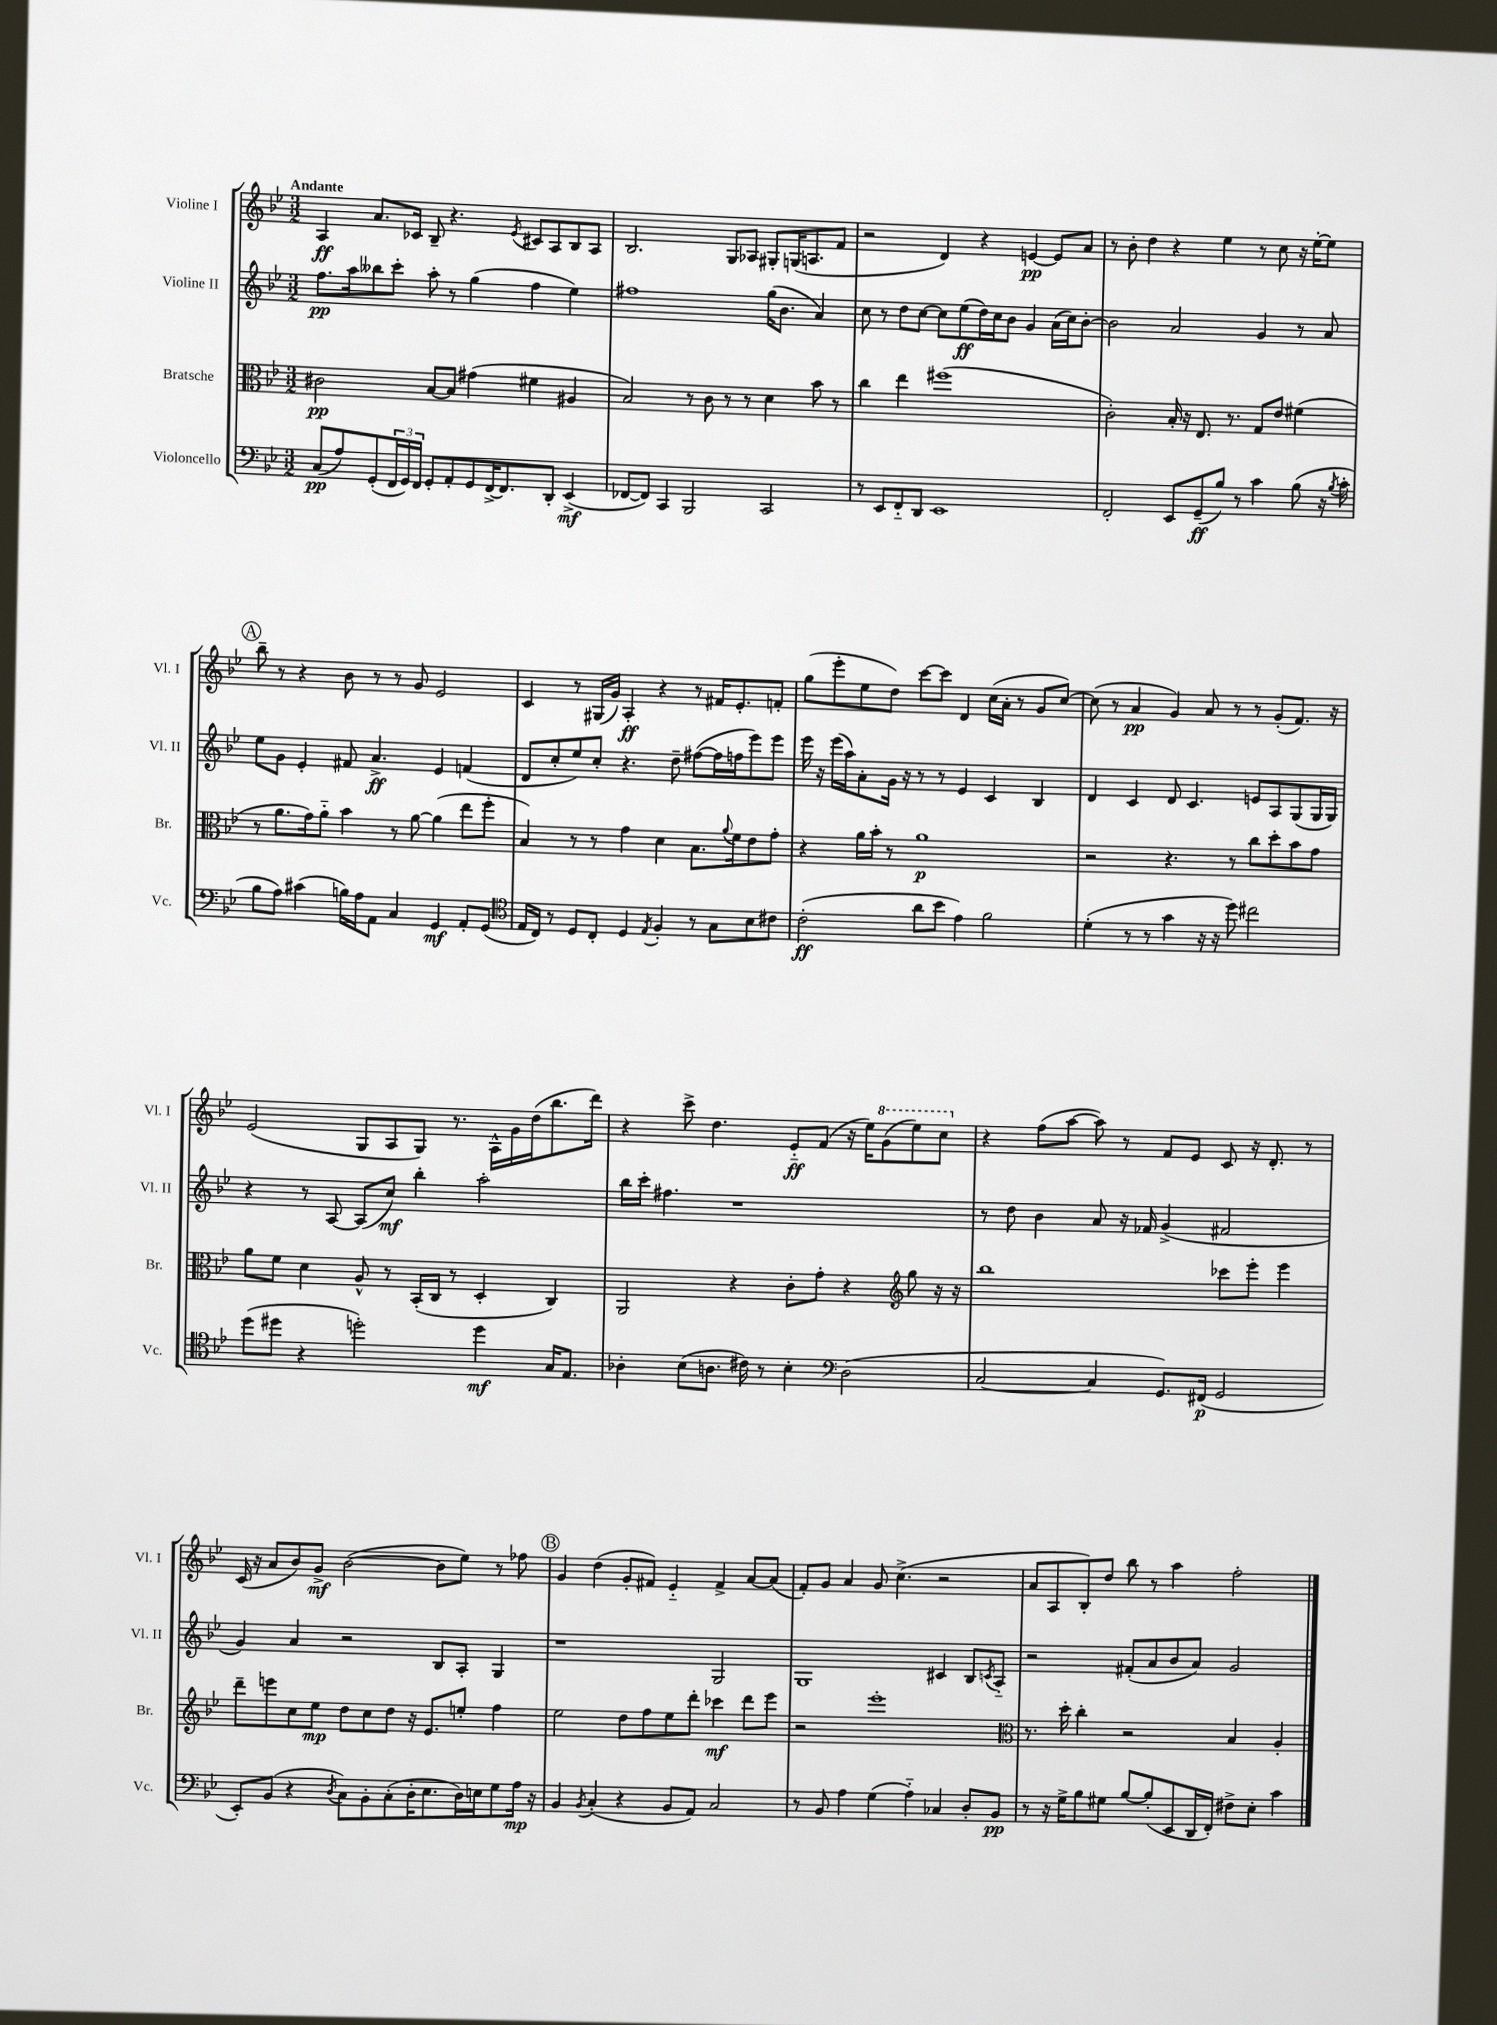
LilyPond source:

<<
\new StaffGroup <<
\new Staff = "s0" \with { instrumentName = "Violine I" shortInstrumentName = "Vl. I" } {
    \clef treble \key bes \major \numericTimeSignature \time 3/2 \tempo "Andante"
    a4\ff a'8. ces'16 bes8-- r4. \acciaccatura { ees'8 } cis'8 a8 bes8 a8 |
    bes2. g8 aes8 gis8-. g16( a8. f'8 |
    r2 d'4) r4 e'4~\pp e'8 a'8 |
    r8 bes'8-. d''4 r4 ees''4 r8 c''8 r16 ees''16~-. ees''8 |
    \mark \markup { \circle "A" } bes''8-- r8 r4 bes'8 r8 r8 g'8 ees'2 |
    c'4 r8 gis16( g'16) a4-.\ff r4 r8 fis'16 ees'8.-. f'8-. |
    g''8( ees'''8-. ees''8 d''8) c'''8~ c'''8 d'4 c''16( a'16-. r8 g'8 c''8~) |
    c''8( r8 a'4\pp g'4) a'8 r8 r8 g'8-.( f'8.) r16 |
    ees'2( g8 a8 g8) r8. a16-^ g'16 d''16( bes''8. d'''16) |
    r4 c'''8-> d''4. ees'8-_\ff f'8( r16 ees''16) \ottava #1 g''8( ees'''8) c'''8 \ottava #0 |
    r4 f''8( a''8~ a''8) r8 f'8 ees'8 c'8 r16 d'8.-. r8 |
    c'16( r16 a'8 bes'8) g'8->\mf bes'2~( bes'8 ees''8) r8 fes''8 |
    \mark \markup { \circle "B" } g'4 d''4( g'8-. fis'8) ees'4-_ fis'4-> a'8~ a'8( |
    f'8-.) g'8 a'4 g'8 c''4.->( r2 |
    a'8 a8 bes8-.) d''8 bes''8 r8 a''4 f''2-. \bar "|." |
}
\new Staff = "s1" \with { instrumentName = "Violine II" shortInstrumentName = "Vl. II" } {
    \clef treble \key bes \major \numericTimeSignature \time 3/2
    f''8.\pp a''16 beses''8 c'''8-. a''8-. r8 g''4( f''4 ees''4) |
    fis''1 g''16( bes'8. a'4) |
    c''8 r8 d''8 c''8~ c''8 ees''8\ff( d''16) c''16 bes'8 g'4 a'16( c''16) bes'8~-. |
    bes'2 a'2 g'4 r8 a'8 |
    \mark \markup { \circle "A" } ees''8 g'8 ees'4-. fis'8 a'4.->\ff ees'4 f'4( |
    d'8 c''8-. ees''8) c''8-. r4. d''8-- fis''8~( fis''16 f''16 ees'''8) ees'''8 |
    ees'''16 r16 ees'''16( a''16) a'8-. g'16 r16 r8 r8 ees'4 c'4 bes4 |
    d'4 c'4 d'8 c'4. e'8 a8 g8( g16 g16) |
    r4 r8 a8~ a8( c''8\mf) bes''4-. a''2-. |
    bes''16 c'''16-. fis''4. r1 |
    r8 d''8 bes'4 a'8 r16 fes'16 g'4->( fis'2 |
    g'4) a'4 r2 bes8 a8-. g4 |
    \mark \markup { \circle "B" } r1 g2 |
    g1 cis'4 bes8 \acciaccatura { c'8 } a8-_ |
    r2 fis'8-.( a'8 bes'8 a'8) g'2 \bar "|." |
}
\new Staff = "s2" \with { instrumentName = "Bratsche" shortInstrumentName = "Br." } {
    \clef alto \key bes \major \numericTimeSignature \time 3/2
    cis'2\pp bes8~ bes8 gis'4( fis'4 ais4 |
    bes2) r8 c'8 r8 r8 d'4 bes'8 r8 |
    c''4 ees''4 fis''1( |
    c'2-.) bes16-. r16 ees8. r8. g8 ees'8 fis'4( |
    \mark \markup { \circle "A" } r8 a'8. g'16) a'8-_ bes'4 r8 a'8~ a'4( ees''8 f''8-. |
    bes4) r8 r8 g'4 d'4 bes8. \appoggiatura { a'8 } f'16 ees'8 g'8-. |
    r4 a'16 bes'16-. r8 a'1\p |
    r2 r4. r8 c''8 d''8-. bes'8 g'8 |
    a'8 f'8 d'4 a8-^ r8 bes,16-.( c16 r8 d4-. c4) |
    a,2 r4 c'8-. g'8-. r4 \clef treble g''8 r16 r16 |
    bes''1 ces'''8 ees'''8-. ees'''4 |
    d'''8-- e'''8 c''8 ees''8\mp d''8 c''8 d''8 r16 ees'8. e''8-. f''4 |
    \mark \markup { \circle "B" } ees''2 d''8 f''8 ees''8 d'''8-. ces'''4\mf d'''8 ees'''8 |
    r2 ees'''1-. |
    \clef alto r8. d''16-. c''4-. r2 bes4 a4-. \bar "|." |
}
\new Staff = "s3" \with { instrumentName = "Violoncello" shortInstrumentName = "Vc." } {
    \clef bass \key bes \major \numericTimeSignature \time 3/2
    c8\pp( a8) g,8-.( \tuplet 3/2 { f,16 g,16) f,16 } g,8-. a,8-. g,8 f,16~-> f,8. d,8-. ees,4->\mf( |
    fes,8~ fes,8) c,4 bes,,2 c,2 |
    r8 ees,8 f,8-_ d,8 ees,1 |
    f,2-. ees,8 g,8--\ff( bes8) r8 c'4 bes8( r16 \acciaccatura { bes8 } c'16-. |
    \mark \markup { \circle "A" } bes8 a8) cis'4( b16) a16 a,8 c4 g,4\mf a,8-. g,8( |
    \clef tenor ees16 c16) r8 d8 c8-. d4 \acciaccatura { ees8 } f4-. r8 g8 bes8 cis'8 |
    c'2-.\ff( a'8 bes'8 ees'4) f'2 |
    d'4-.( r8 r8 g'4 r16 r16 d''8) cis''2 |
    d''8( dis''8 r4 d''2-.) d''4\mf g16 ees8. |
    aes4-. bes8( a8. cis'16) r8 bes4-. \clef bass d2( |
    c2~ c4 g,8.) fis,16\p( g,2 |
    ees,8-.) bes,8( r4 \acciaccatura { d8 } c8) bes,8-. c8-.( d16-. ees8. d16) e16 g8 a16\mp r16 |
    \mark \markup { \circle "B" } bes,4 \acciaccatura { bes,8 } c4-.( r4 bes,8 a,8) c2 |
    r8 bes,8 a4 g4( a4-_) ces4 d8-. bes,8\pp |
    r8 r16 g16-> bes8 gis8 bes8~ bes8-.( ees,8 d,16 f,16-.) fis8-> ees8-. c'4 \bar "|." |
}
>>
>>
\layout { \context { \Score \remove "Bar_number_engraver" } }
